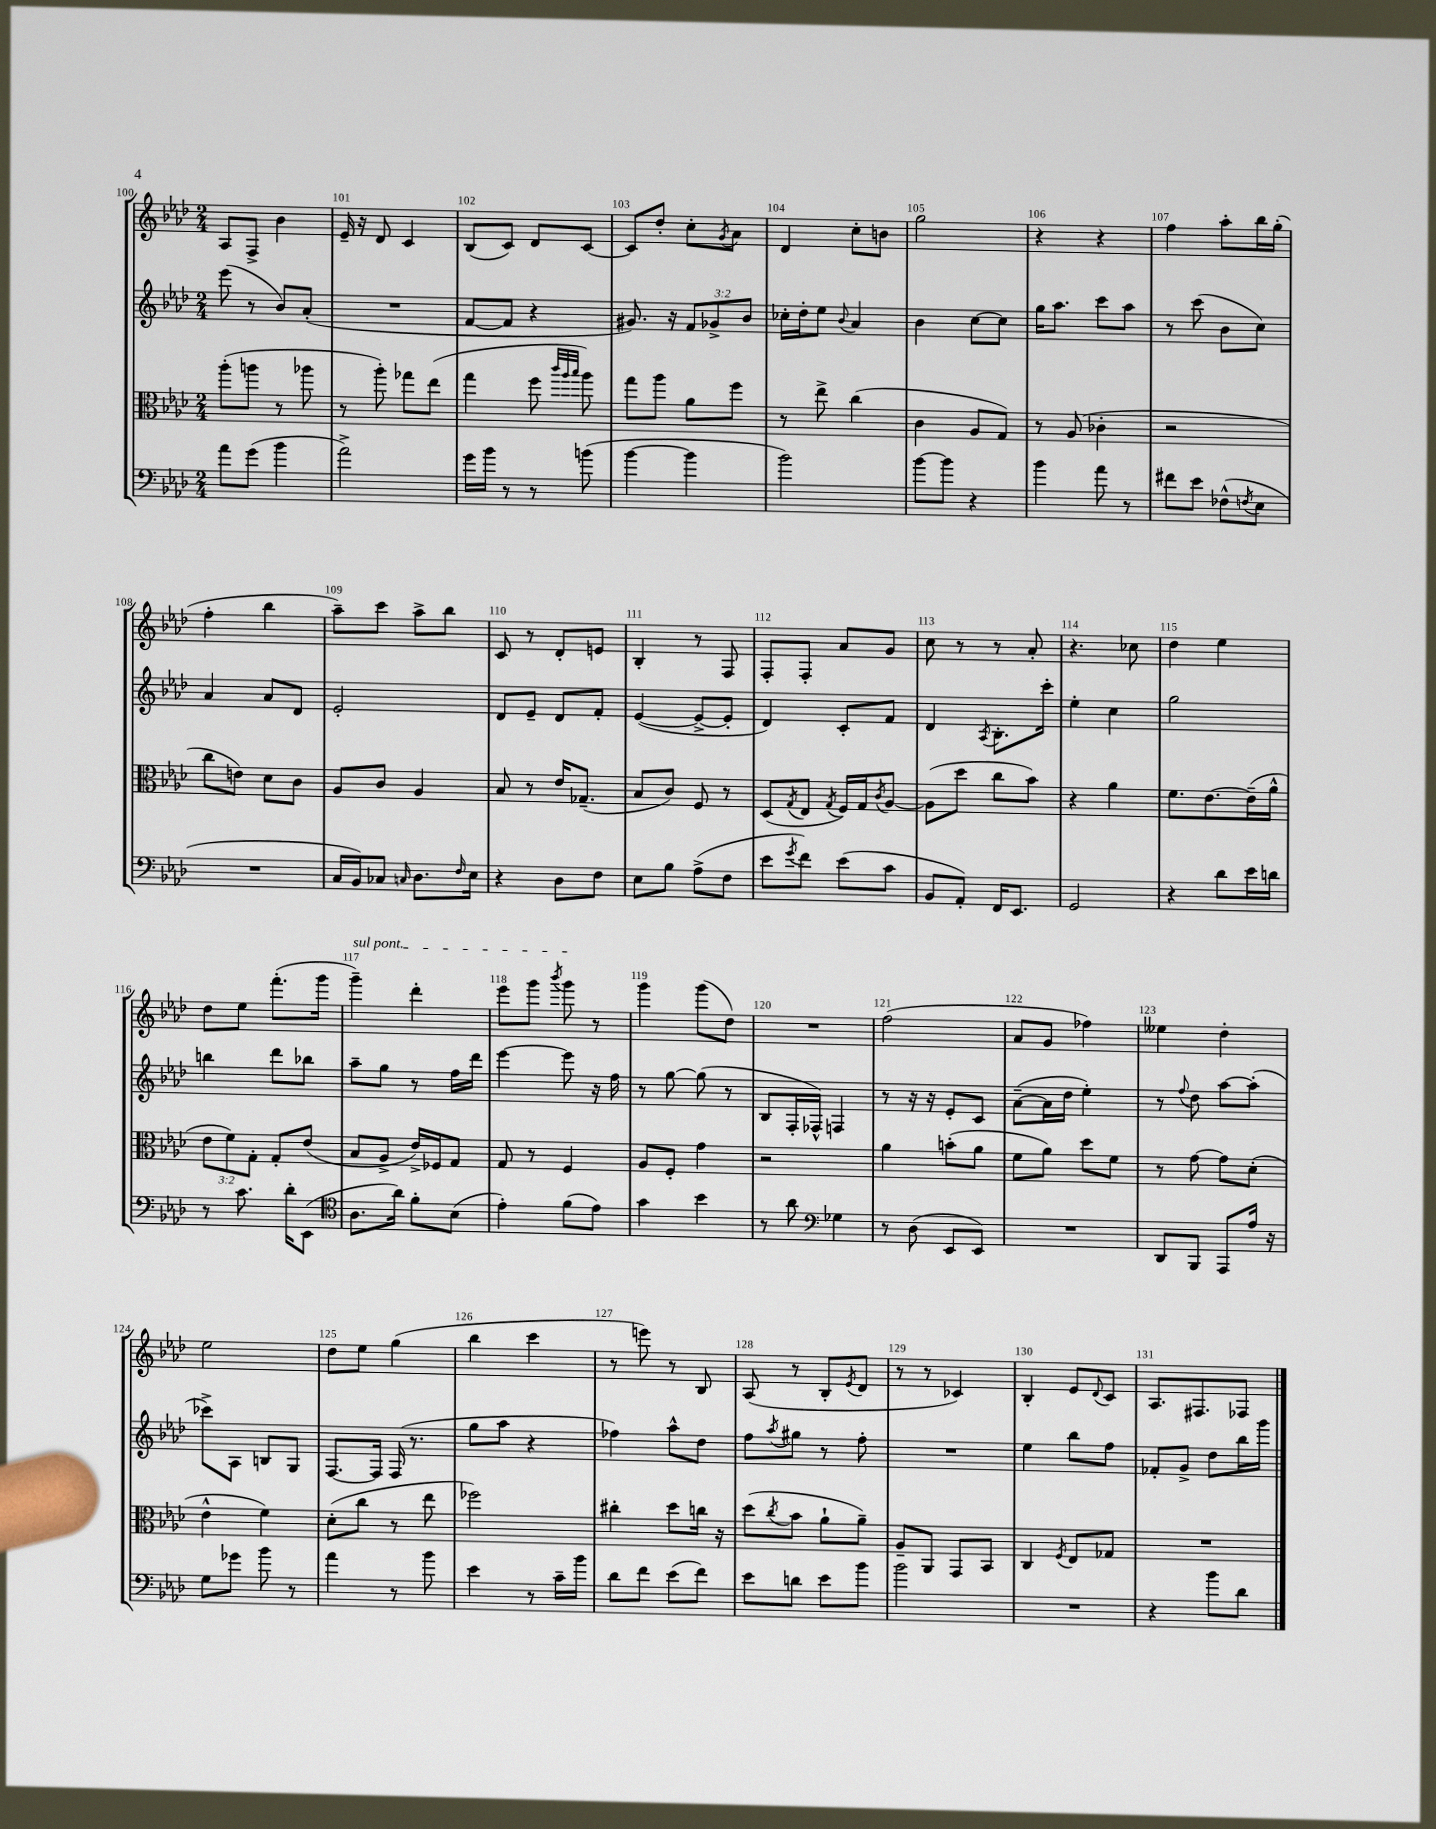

**kern	**kern	**kern	**kern
*staff4	*staff3	*staff2	*staff1
*clefF4	*clefC3	*clefG2	*clefG2
*k[b-e-a-d-]	*k[b-e-a-d-]	*k[b-e-a-d-]	*k[b-e-a-d-]
*M2/4	*M2/4	*M2/4	*M2/4
8a-\L	(8aa-'\L	(8eee-\	8A-/L
(8g\J	8aa\J	8r	8F^/J
4b-\	8r	8b-/L)	4b-\
.	8aa-\	(8a-'/J	.
=	=	=	=
2a-^\)	8r	2r	16e-~/
.	.	.	16r
.	8aa-'\)	.	8d-/
.	8gg-\L	.	4c/
.	(8ee-\J	.	.
=	=	=	=
16g\LL	4gg\	[8f/L	(8B-/L
16b-\JJ	.	.	.
8r	.	8f/]J	8c/J)
8r	8ff\	4r	8d-/L
.	32qqccc/LLL	.	.
.	32qqaa-/	.	.
.	32qqbb-/JJJ	.	.
(8b\	8aa-\)	.	[8c/J
=	=	=	=
[4b-\	8gg\L	8.g#/)	8c/]L
.	8aa-\J	.	8dd-'/J
.	.	16r	.
4b-\]	8a-\L	12f/L	8cc'\L
.	.	12g-^/	.
.	.	.	8qg/
.	8ff\J	.	8a-\J
.	.	12b-/J	.
=	=	=	=
2b-\)	8r	16cc-'\LL	4d-/
.	.	16dd-'\J	.
.	8ee-^\	8ee-\J	.
.	.	8qqb-/	.
.	(4cc\	4a-/	8cc'\L
.	.	.	8b\J
=	=	=	=
[8b-\L	4c\	4b-\	2gg\
8b-\]J	.	.	.
4r	8A-/L	[8cc\L	.
.	8G/J)	8cc\]J	.
=	=	=	=
4b-\	8r	16gg\LK	4r
.	.	8.aa-\J	.
.	(8A-/	.	.
8a-\	4c-'\	8ccc\L	4r
8r	.	8aa-\J	.
=	=	=	=
8f#\L	2r	8r	4ff\
8e-\J	.	(8ccc\	.
(8F-^^\L	.	8b-\L	8aa-'\L
8qF/	.	.	.
8E-\J	.	8cc\J)	16bb-\L
.	.	.	(16gg'\JJ
=	=	=	=
2r	8cc\L	4a-/	4ff'\
.	8e\J)	.	.
.	8d-\L	8a-/L	4bb-\
.	8c\J	8d-/J	.
=	=	=	=
16C/LL	8A-/L	2e-'/	8aa-~\L)
16BB-/J)	.	.	.
8C-/J	8c/J	.	8ccc\J
16qqC/	.	.	.
8.D-\L	4A-/	.	8aa-^\L
.	.	.	8bb-\J
16qqF/	.	.	.
16E-\Jk	.	.	.
=	=	=	=
4r	8B-/	8d-/L	8c/
.	8r	8e-~/J	8r
8D-\L	16e-/LK	8d-/L	8d-'/L
.	(8.G-~/J	.	.
8F\J	.	8f'/J	8e/J
=	=	=	=
8E-\L	8B-/L	([4e-/	4B-'/
8B-\J	8c/J)	.	.
(8A-^\L	8F/	8e-^/_L	8r
8F\J	8r	8e-'/]J	8F/
=	=	=	=
8e-\L	(8D-/L	4d-/)	8F'/L
8qg/	8qG/	.	.
8f\J)	8E-/J	.	8F'/J
.	8qG/	.	.
(8e-\L	16F/LL)	8c'/L	8a-/L
.	16G/J	.	.
.	8qc/	.	.
8c\J	[8A-/J	8f/J	8g/J
=	=	=	=
8BB-/L	(8A-\]L	4d-/	8cc\
8AA-'/J)	8dd-\J	.	8r
.	.	8qA-/	.
16FF/LK	8cc\L	8.B-'\L	8r
8.EE-/J	.	.	.
.	8b-\J)	.	8a-'/
.	.	16ccc'\Jk	.
=	=	=	=
2GG/	4r	4ee-'\	4.r
.	4a-\	4cc\	.
.	.	.	8cc-\
=	=	=	=
4r	8.f\L	2gg\	4dd-\
.	[8.e-\	.	.
8d-\L	.	.	4ee-\
16e-\L	(16e-~\]L	.	.
16d\JJ	16a-^^\JJ	.	.
=	=	=	=
8r	12e-\L	4bb\	8dd-\L
.	12f\)	.	.
8.c\	.	.	8ee-\J
.	12G'\J	.	.
.	8G'/L	8ddd-\L	(8.fff'\L
16d-'\LK	.	.	.
(8EE-\J	(8e-/J	8bb-\J	.
.	.	.	16ggg\Jk
=	=	=	=
*clefC4	*	*	*
8.A-\L	8B-/L	8aa-~\L	4ggg~\)
.	8A-^/J	8gg\J	.
16a-\Jk)	.	.	.
8f'\L	16e-^/LL)	8r	4ddd-'\
.	16F-/J	.	.
(8B-\J	8G/J	16ff\LL	.
.	.	16ddd-\JJ	.
=	=	=	=
4e-'\)	8G/	[4eee-\	8eee-\L
.	8r	.	8ggg\J
.	.	.	8qbbb-/
(8f\L	4F/	8eee-\]	8ggg\
8e-\J)	.	16r	8r
.	.	16ff\	.
=	=	=	=
4g\	8A-/L	8r	4ggg\
.	8F'/J	[8gg\	.
4b-\	4g\	(8gg\]	(8ggg\L
.	.	8r	8dd-\J)
=	=	=	=
8r	2r	8B-/L	2r
8a-\	.	16F'/L	.
.	.	16F-^^/JJ)	.
*clefF4	*	*	*
4G-\	.	4F/	.
=	=	=	=
8r	4a-\	8r	(2ff\
(8D-\	.	16r	.
.	.	16r	.
8EE-/L	(8b'\L	8e-'/L	.
8EE-/J)	8a-\J	8c/J	.
=	=	=	=
2r	8f\L	([8a-~\L	8a-/L
.	8a-\J)	16a-\]L	8g/J
.	.	16dd-\JJ	.
.	8dd-\L	4ee-'\)	4ff-\)
.	8f\J	.	.
=	=	=	=
8DD-/L	8r	8r	4ee--\
.	.	8qqff/	.
8BBB-/J	[8g\	8dd-\	.
8AAA-/L	8g\]L	[8aa-\L	4dd-'\
16A-/Jk	(8d-'\J	(8aa-'\]J	.
16r	.	.	.
=	=	=	=
8G\L	4e-^^\	8ccc-^\L)	2ee-\
8g-\J	.	8A-\J	.
8b-\	4f\)	8B/L	.
8r	.	8G/J	.
=	=	=	=
4a-\	(8d-'\L	[8.F/L	8dd-\L
.	8cc\J	.	8ee-\J
.	.	16F/]Jk	.
8r	8r	(16F/	(4gg\
.	.	8.r	.
8b-\	8ee-\	.	.
=	=	=	=
4e-\	2ff-\)	8gg\L	4bb-\
.	.	8aa-\J	.
8r	.	4r	4ccc\
16c~\LL	.	.	.
16b-\JJ	.	.	.
=	=	=	=
8d-\L	4cc#'\	4ff-\)	8r
8f\J	.	.	8eee\)
(8e-\L	8dd-\L	8aa-^^\L	8r
8f\J)	16cc\Jk	8dd-\J	8B-/
.	16r	.	.
=	=	=	=
8e-\L	(8dd-\L	8ff\L	(8A-/
.	8qcc/	8qaa-/	.
8d\J	8b-\J	8gg#\J	8r
8e-\L	8a-`\L	8r	8B-'/L
.	.	.	8qe-/
8b-\J	8a-~\J)	8ff'\	8d-/J
=	=	=	=
2b-\	8A-~/L	2r	8r
.	8AA-/J	.	8r
.	8GG/L	.	4c-/)
.	8BB-/J	.	.
=	=	=	=
2r	4C/	4ee-\	4B-'/
.	8qF/	.	.
.	8E-/L	8bb-\L	8e-/L
.	.	.	8qqd-/
.	8G-/J	8ff\J	8c/J
=	=	=	=
4r	2r	8f-'/L	8.A-/L
.	.	8g^/J	.
.	.	.	8.F#/
8b-\L	.	8dd-\L	.
8d-\J	.	16bb-\L	8F-/J
.	.	16ggg\JJ	.
==	==	==	==
*-	*-	*-	*-
